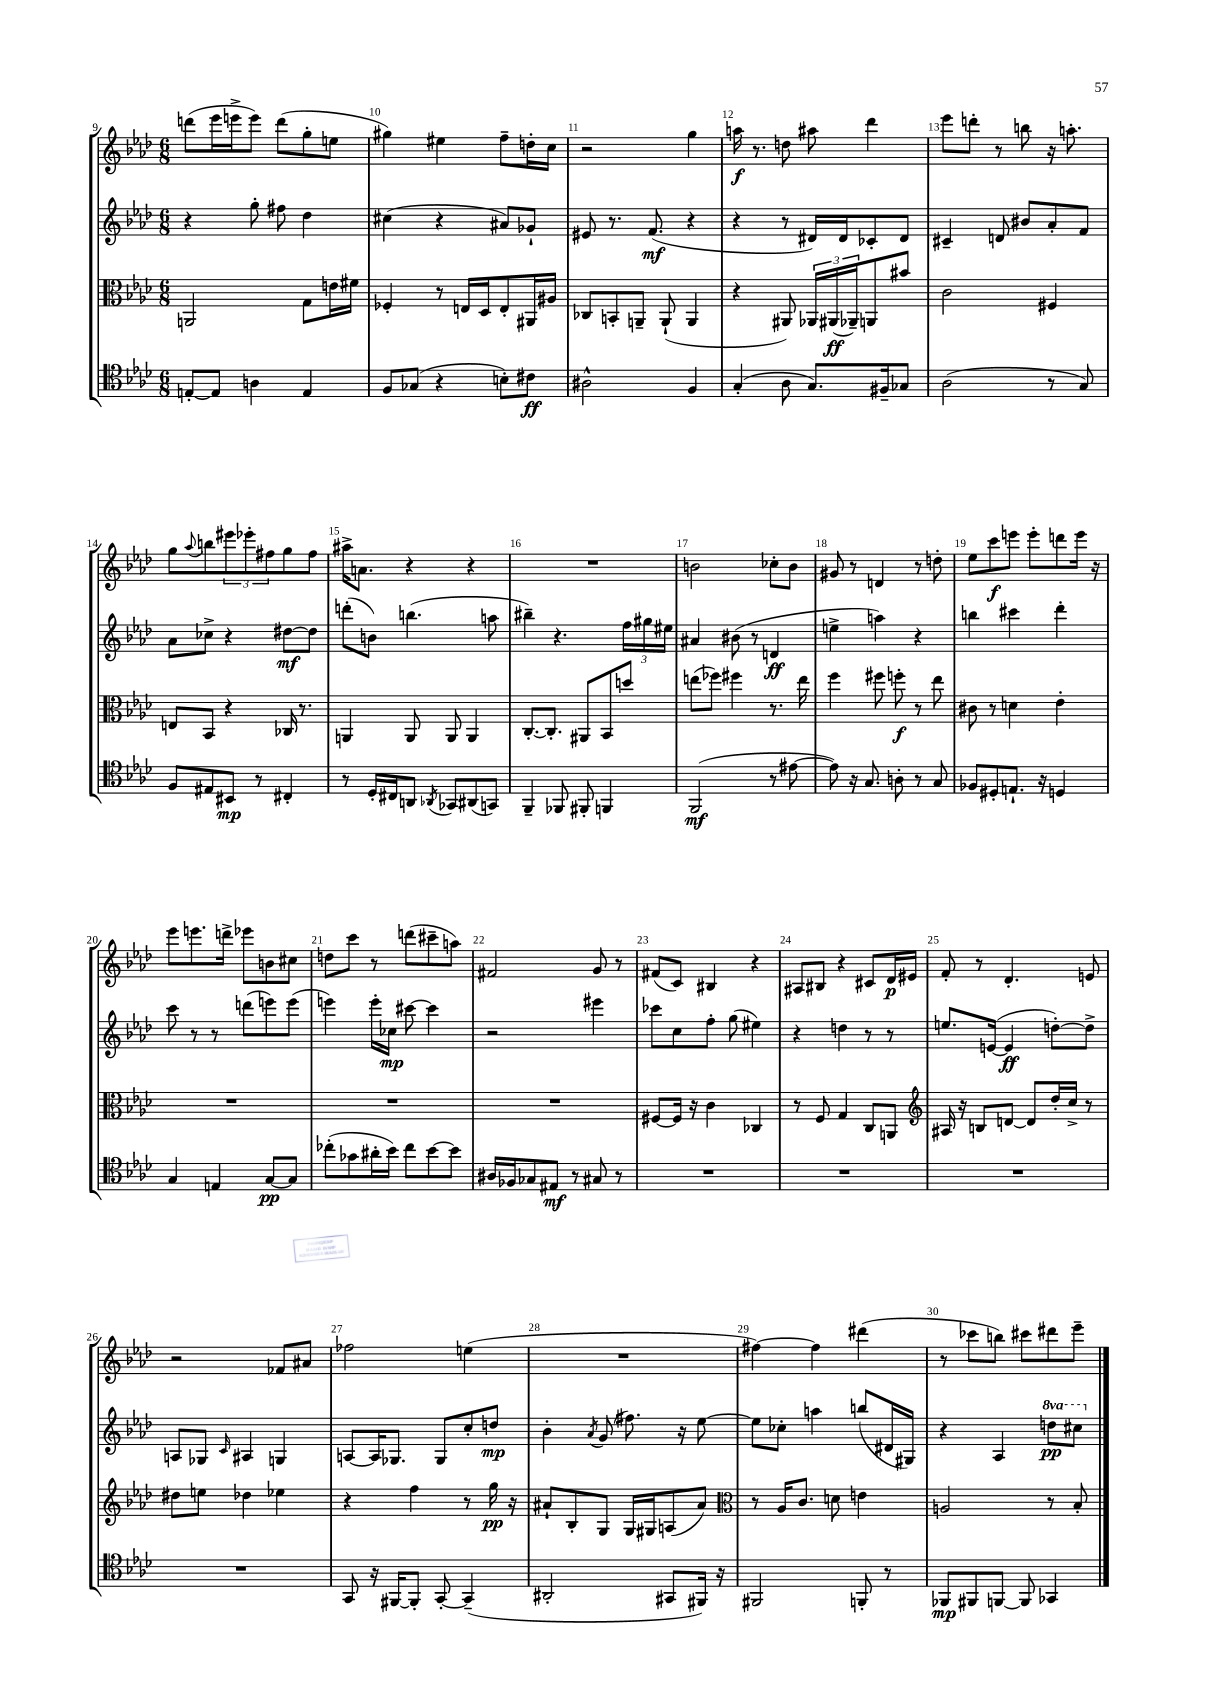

**kern	**dynam	**kern	**dynam	**kern	**dynam	**kern	**dynam
*part4	*part4	*part3	*part3	*part2	*part2	*part1	*part1
*staff4	*staff4	*staff3	*staff3	*staff2	*staff2	*staff1	*staff1
*clefC4	*	*clefC3	*	*clefG2	*	*clefG2	*
*k[b-e-a-d-]	*	*k[b-e-a-d-]	*	*k[b-e-a-d-]	*	*k[b-e-a-d-]	*
*M6/8	*	*M6/8	*	*M6/8	*	*M6/8	*
=9	=9	=9	=9	=9	=9	=9	=9
[8En'/L	.	2AAn/	.	4r	.	(8dddn\L	.
8E/J]	.	.	.	.	.	16eee-\L	.
.	.	.	.	.	.	16eeen^\J	.
4An\	.	.	.	8gg'\	.	8eee\J)	.
.	.	.	.	8ff#X\	.	(8ddd\L	.
4E/	.	8G\L	.	4dd-\	.	8gg'\	.
.	.	16en\L	.	.	.	8een\J	.
.	.	16f#X\JJ	.	.	.	.	.
=10	=10	=10	=10	=10	=10	=10	=10
8F/L	.	4F-X'/	.	(4cc#X\	.	4gg#X\)	.
(8G-X/J	.	.	.	.	.	.	.
4r	.	8r	.	4r	.	4ee#X\	.
.	.	16En/LL	.	.	.	.	.
.	.	16D-/J	.	.	.	.	.
8Bn'\L)	.	8E'/	.	8a#X/L)	.	8ff~\L	.
8c#X\J	ff	16AA#X/L	.	8g-X`/J	.	16ddn'\L	.
.	.	16A#X/JJ	.	.	.	16cc\JJ	.
=11	=11	=11	=11	=11	=11	=11	=11
2A#X^^\	.	8C-X/L	.	8e#X/	.	2r	.
.	.	8BBn'/	.	8.r	.	.	.
.	.	8AAn~/J	.	.	.	.	.
.	.	.	.	(8.f/	mf	.	.
.	.	(8AA`/	.	.	.	.	.
4F/	.	4AA/	.	4r	.	4gg\	.
=12	=12	=12	=12	=12	=12	=12	=12
(4G'/	.	4r	.	4r	.	16aan\	f
.	.	.	.	.	.	8.r	.
8A-\	.	8AA#X/)	.	8r	.	8ddn\	.
8.G/L)	.	24AA-X/LL	.	16d#X/LL)	.	8aa#X\	.
.	.	(24AA#X/	ff	.	.	.	.
.	.	.	.	16d#/J	.	.	.
.	.	24AA-X~/J)	.	.	.	.	.
.	.	8AAn/	.	8c-X'/	.	4ddd-\	.
16F#X~/k	.	.	.	.	.	.	.
8G-X/J	.	8b#X/J	.	8d#/J	.	.	.
=13	=13	=13	=13	=13	=13	=13	=13
(2A-\	.	2c\	.	4c#X~/	.	8eee-\L	.
.	.	.	.	.	.	8dddn'\J	.
.	.	.	.	8dn/	.	8r	.
.	.	.	.	8b#X/L	.	8bbn\	.
8r	.	4F#X/	.	8a-'/	.	16r	.
.	.	.	.	.	.	8.aan'\	.
8G/)	.	.	.	8f/J	.	.	.
!!LO:LB:g=z
=14	=14	=14	=14	=14	=14	=14	=14
8F/L	.	8En/L	.	8a-\L	.	8gg\L	.
.	.	.	.	.	.	8qqaa-/	.
8E#X/	.	8BB-/J	.	8cc-X^\J	.	8bbn\	.
8BB#X/J	mp	4r	.	4r	.	12eee#X\	.
.	.	.	.	.	.	12eee-X'\	.
8r	.	.	.	.	.	.	.
.	.	.	.	.	.	12ff#X\	.
4C#X'/	.	16C-X/	.	[8dd#X\L	mf	8gg\	.
.	.	8.r	.	.	.	.	.
.	.	.	.	8dd#\J]	.	8ff#\J	.
=15	=15	=15	=15	=15	=15	=15	=15
8r	.	4AAn/	.	(8dddn'\L	.	16aa#X^\KL	.
.	.	.	.	.	.	8.an\J	.
16D-'/LL	.	.	.	8bn\J)	.	.	.
16C#X/J	.	.	.	.	.	.	.
8AAn/J	.	8AA/	.	(4.bbn\	.	4r	.
8qAA-X/	.	.	.	.	.	.	.
8GG-X/L	.	8AA/	.	.	.	.	.
(8AA#X/	.	4AA/	.	.	.	4r	.
8GGn/J)	.	.	.	8aan\	.	.	.
=16	=16	=16	=16	=16	=16	=16	=16
4FF~/	.	[8.C'/L	.	4bb#X~\)	.	2.r	.
.	.	8.C'/J]	.	.	.	.	.
8FF-X/	.	.	.	4.r	.	.	.
8FF#X'/	.	8AA#X/L	.	.	.	.	.
4FFn/	.	8BB-/	.	.	.	.	.
.	.	8ddn/J	.	24ff\LL	.	.	.
.	.	.	.	24gg#X\	.	.	.
.	.	.	.	24ee#X\JJ	.	.	.
=17	=17	=17	=17	=17	=17	=17	=17
(2FF/	mf	(8een\L	.	4a#X/	.	2bn\	.
.	.	8ff-X\J)	.	.	.	.	.
.	.	4ff#X\	.	(8b#X\	.	.	.
.	.	.	.	8r	.	.	.
8r	.	8.r	.	4dn/	ff	8cc-X'\L	.
[8e#X\	.	.	.	.	.	8b\J	.
.	.	16ee\	.	.	.	.	.
=18	=18	=18	=18	=18	=18	=18	=18
8e#\])	.	4ff\	.	4een^\	.	8g#X/	.
16r	.	.	.	.	.	8r	.
8.G/	.	.	.	.	.	.	.
.	.	8ff#X\	.	4aan\)	.	4dn/	.
8An'\	.	8ffn'\	f	.	.	.	.
8r	.	8r	.	4r	.	8r	.
8G/	.	8ee-\	.	.	.	8ddn'\	.
=19	=19	=19	=19	=19	=19	=19	=19
8F-X/L	.	8c#X\	.	4bbn\	.	8ee-\L	.
8D#X'/	.	8r	.	.	.	8ccc\	f
8.En`/J	.	4dn\	.	4ccc#X\	.	8eeen\J	.
.	.	.	.	.	.	8eee'\L	.
16r	.	.	.	.	.	.	.
4Dn/	.	4e-'\	.	4ddd-'\	.	8dddn\	.
.	.	.	.	.	.	16eee\Jk	.
.	.	.	.	.	.	16r	.
!!LO:LB:g=z
=20	=20	=20	=20	=20	=20	=20	=20
4G/	.	2.r	.	8ccc\	.	8eee-\L	.
.	.	.	.	8r	.	8.eeen\	.
4En/	.	.	.	8r	.	.	.
.	.	.	.	.	.	16dddn^\Jk	.
.	.	.	.	(8dddn\L	.	8eee-X\L	.
[8G/L	pp	.	.	8eeen\)	.	8bn\	.
8G/J]	.	.	.	(8eee\J	.	8cc#X\J	.
=21	=21	=21	=21	=21	=21	=21	=21
(8cc-X'\L	.	2.r	.	4eeen\)	.	8ddn\L	.
8g-X\	.	.	.	.	.	8ccc\J	.
16a#X'\L	.	.	.	16eee'\LL	.	8r	.
16b-\JJ)	.	.	.	16cc-X\JJ	mp	.	.
8cc-\L	.	.	.	[8ccc#X\	.	(8dddn\L	.
[8b-\	.	.	.	4ccc#\]	.	8ccc#X~\	.
8b-\J]	.	.	.	.	.	8aan\J)	.
=22	=22	=22	=22	=22	=22	=22	=22
16A#X/LL	.	2.r	.	2r	.	2f#X/	.
16F-X/J	.	.	.	.	.	.	.
8G-X/	.	.	.	.	.	.	.
8E#X/J	mf	.	.	.	.	.	.
8r	.	.	.	.	.	.	.
8G#X/	.	.	.	4eee#X\	.	8g/	.
8r	.	.	.	.	.	8r	.
=23	=23	=23	=23	=23	=23	=23	=23
2.r	.	[8F#X/L	.	8ccc-X\L	.	(8f#X/L	.
.	.	16F#/Jk]	.	8cc\	.	8c/J)	.
.	.	16r	.	.	.	.	.
.	.	4c\	.	8ff'\J	.	4B#X/	.
.	.	.	.	(8gg\	.	.	.
.	.	4C-X/	.	4ee#X\)	.	4r	.
=24	=24	=24	=24	=24	=24	=24	=24
2.r	.	8r	.	4r	.	8A#X/L	.
.	.	8F/	.	.	.	8B#X/J	.
.	.	4G/	.	4ddn\	.	4r	.
.	.	8C/L	.	8r	.	8c#X/L	.
.	.	8AAn/J	.	8r	.	16d-/L	p
.	.	.	.	.	.	16e#X/JJ	.
=25	=25	=25	=25	=25	=25	=25	=25
*	*	*clefG2	*	*	*	*	*
2.r	.	16A#X/	.	8.een/L	.	8f'/	.
.	.	16r	.	.	.	.	.
.	.	8Bn/L	.	.	.	8r	.
.	.	.	.	([16en/Jk	.	.	.
.	.	[8dn/J	.	4e/]	ff	4.d-'/	.
.	.	8d/L]	.	.	.	.	.
.	.	16dd-'/L	.	[8ddn'\L)	.	.	.
.	.	16cc^/JJ	.	.	.	.	.
.	.	8r	.	8dd^\J]	.	8en/	.
!!LO:LB:g=z
=26	=26	=26	=26	=26	=26	=26	=26
2.r	.	8dd#X\L	.	8An/L	.	2r	.
.	.	8een\J	.	8G-X/J	.	.	.
.	.	.	.	16qqc/	.	.	.
.	.	4dd-X\	.	4A#X/	.	.	.
.	.	4ee-X\	.	4Gn/	.	8f-X/L	.
.	.	.	.	.	.	8a#X/J	.
=27	=27	=27	=27	=27	=27	=27	=27
8GG/	.	4r	.	[8An/L	.	2ff-X\	.
16r	.	.	.	16A/K]	.	.	.
[16FF#X/KL	.	.	.	8.G-X/J	.	.	.
8FF#'/J]	.	4ff\	.	.	.	.	.
[8GG'/	.	.	.	8G-/L	.	.	.
(4GG~/]	.	8r	.	8cc'/	.	(4een\	.
.	.	16gg\	pp	8ddn/J	mp	.	.
.	.	16r	.	.	.	.	.
=28	=28	=28	=28	=28	=28	=28	=28
2AA#X'/	.	8a#X`/L	.	4b-'\	.	2.r	.
.	.	8B-'/	.	.	.	.	.
.	.	.	.	8qa-/	.	.	.
.	.	8G/J	.	(8g/	.	.	.
.	.	16G/LL	.	8.ff#X\)	.	.	.
.	.	16G#X/J	.	.	.	.	.
8GG#X/L	.	(8An/	.	.	.	.	.
.	.	.	.	16r	.	.	.
16FF#X/Jk)	.	8a#/J)	.	[8ee-\	.	.	.
16r	.	.	.	.	.	.	.
=29	=29	=29	=29	=29	=29	=29	=29
*	*	*clefC3	*	*	*	*	*
2FF#X/	.	8r	.	8ee-\L]	.	[4ff#X\)	.
.	.	16A-/KL	.	8cc-X'\J	.	.	.
.	.	8.c/J	.	.	.	.	.
.	.	.	.	4aan\	.	4ff#\]	.
.	.	8dn\	.	.	.	.	.
8FFn'/	.	4en\	.	(8bbn/L	.	(4ddd#X\	.
8r	.	.	.	16d#X/L	.	.	.
.	.	.	.	16G#X/JJ)	.	.	.
=30	=30	=30	=30	=30	=30	=30	=30
8FF-X/L	mp	2An/	.	4r	.	8r	.
8FF#X/	.	.	.	.	.	8ccc-X\L	.
[8FFn/J	.	.	.	4A-/	.	8bbn\J)	.
8FF/]	.	.	.	.	.	8ccc#X\L	.
*	*	*	*	*8va	*	*	*
4GG-X/	.	8r	.	8dddn\L	pp	8ddd#X\	.
.	.	8B-'/	.	8ccc#X\J	.	8eee-~\J	.
*	*	*	*	*X8va	*	*	*
==	==	==	==	==	==	==	==
*-	*-	*-	*-	*-	*-	*-	*-
